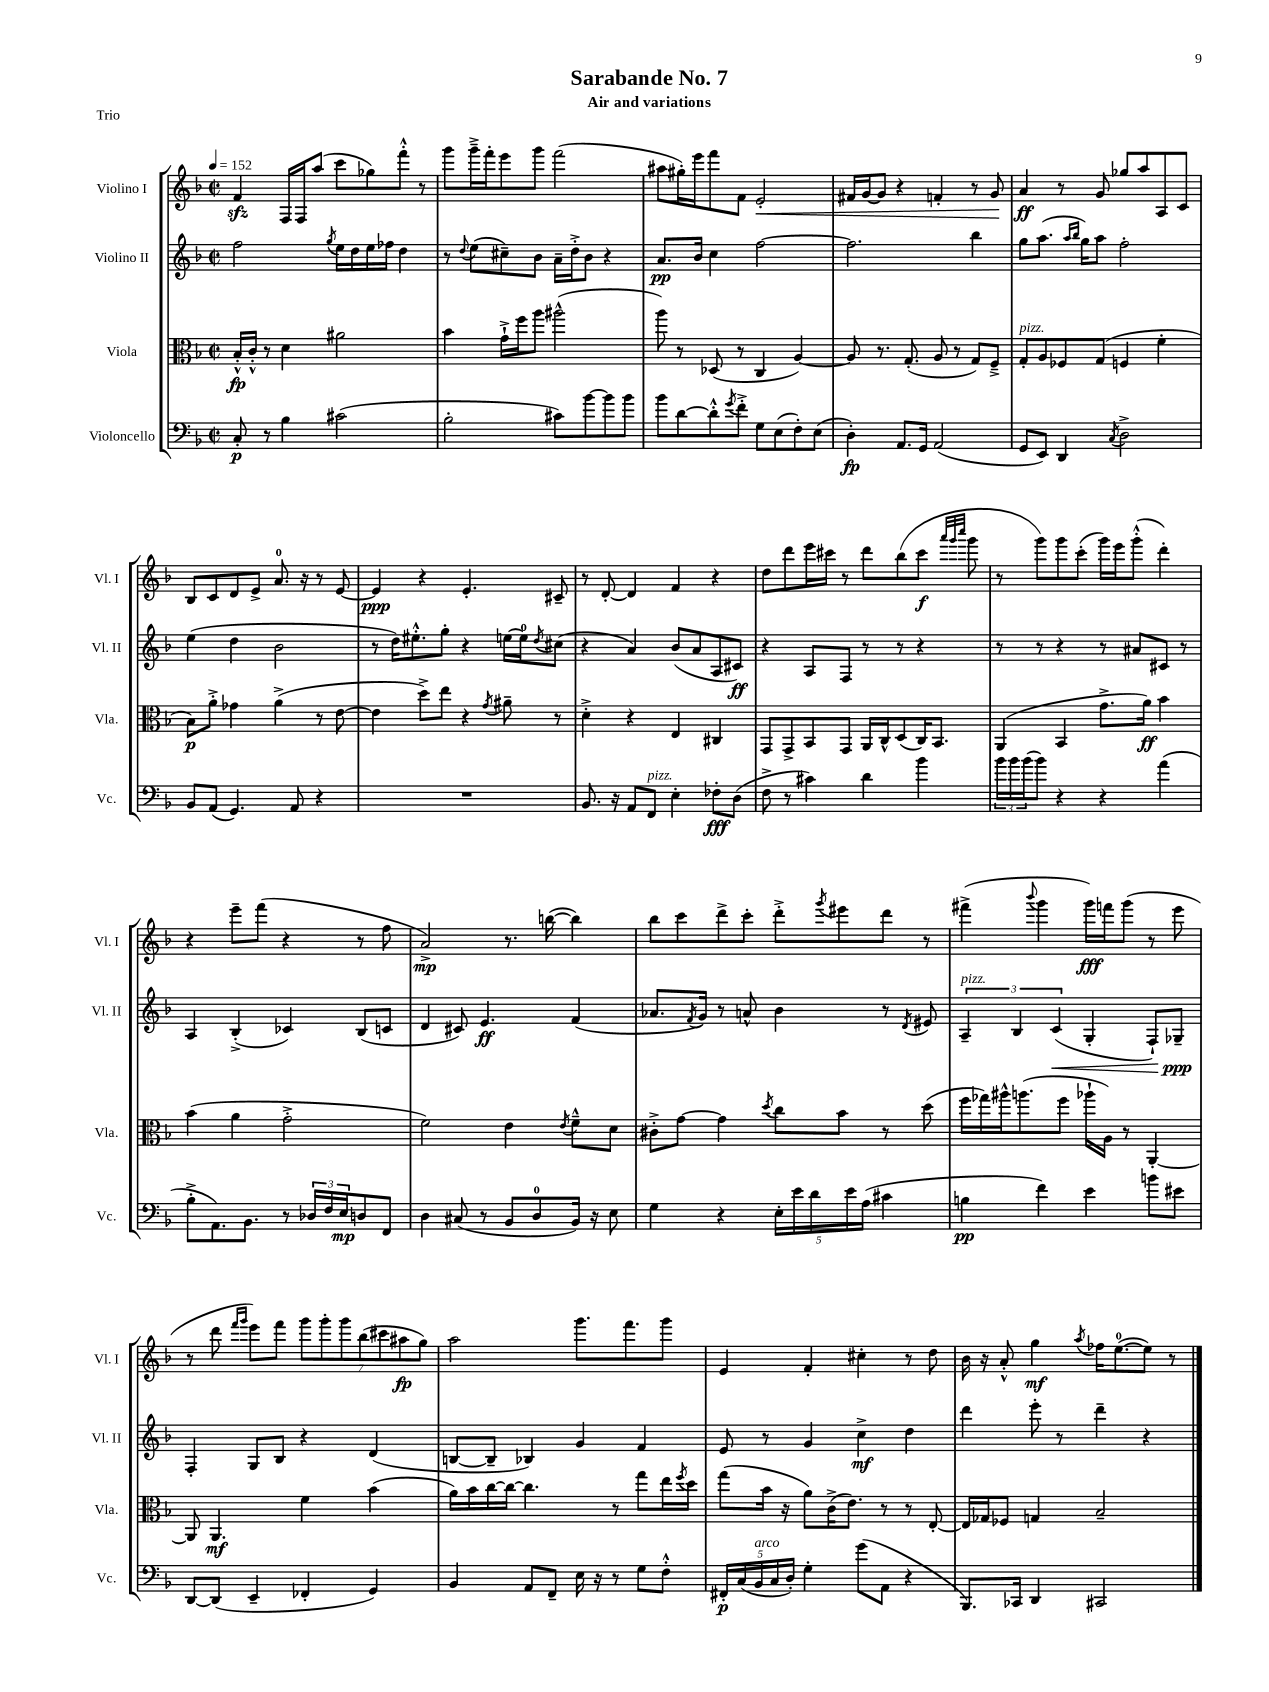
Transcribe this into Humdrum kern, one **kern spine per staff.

**kern	**kern	**kern	**kern
*staff4	*staff3	*staff2	*staff1
*clefF4	*clefC3	*clefG2	*clefG2
*k[b-]	*k[b-]	*k[b-]	*k[b-]
*M2/2	*M2/2	*M2/2	*M2/2
*met(c|)	*met(c|)	*met(c|)	*met(c|)
*MM152	*MM152	*MM152	*MM152
8C'/	16B-'^^/LL	2ff\	4f/
.	16c'^^/JJ	.	.
8r	8r	.	.
4B-\	4d\	.	16F/LL
.	.	.	16F/J
.	.	.	(8aa/J
.	.	8qgg/	.
(2c#\	2a#\	16ee\LL	8ccc\L
.	.	16dd\	.
.	.	16ee\	8gg-\)
.	.	16ff-\JJ	.
.	.	4dd\	8fff'^^\J
.	.	.	8r
=	=	=	=
2B-'\	4b-\	8r	8ggg\L
.	.	8qqdd/	.
.	.	(8ee\L	16ggg~^\L
.	.	.	16fff'\J
.	16g`^\LL	8cc#~\)	8eee\
.	16ff\J	.	.
.	8aa\J	8b-\J	8ggg\J
8c#\L)	(2aa#^^\	16a~\LL	(2fff\
.	.	16dd'^\J	.
[8b-\	.	8b-\J	.
8b-\]	.	4r	.
8b-\J	.	.	.
=	=	=	=
8b-\L	8aa\)	8.a/L	8aa#\L
[8d\	8r	.	16gg#'\L)
.	.	16b-/Jk	16eee\J
8d'^^\]	(8D-/	4cc\	8fff\
8qg/	.	.	.
8f'^\J	8r	.	8f\J
8G\L	4C/	[2ff\	2e'/
(8E\	.	.	.
8F'\)	[4A/)	.	.
(8E\J	.	.	.
=	=	=	=
4D'\)	8A/]	2.ff\]	16f#/LL
.	.	.	[16g/J
.	8.r	.	8g/]J
8.AA/L	.	.	4r
.	(8.G'/	.	.
16GG/Jk	.	.	.
(2AA/	8A/	.	4f'/
.	8r	.	.
.	8G/L)	4bb-\	8r
.	8F~^/J	.	8g/
=	=	=	=
8GG/L	8G'/L	8gg\L	4a/
8EE/J)	8A/	(8.aa\J	.
4DD/	8F-/	.	8r
.	.	16qqaa/LL	.
.	.	16qqbb-/JJ	.
.	.	16gg\LK)	.
.	(8G/J	8aa\J	8g/
8qC/	.	.	.
2D^\	4F/	2ff'\	8gg-/L
.	.	.	8aa/
.	4f'\	.	8A/
.	.	.	8c/J
=	=	=	=
8BB-/L	8B-\L)	(4ee\	8B-/L
(8AA/J	8a'^\J	.	8c/
4.GG/)	4g-\	4dd\	8d/
.	.	.	8e^/J
.	(4a^\	2b-\	8.a/
8AA/	.	.	.
.	.	.	16r
4r	8r	.	8r
.	[8e\	.	[8e/
=	=	=	=
1r	4e\]	8r	4e/]
.	.	16dd\LK)	.
.	.	8.ee#'^^\	.
.	8dd^\L)	.	4r
.	8ee\J	8gg'\J	.
.	4r	4r	4.e'/
.	8qg/	.	.
.	8a#~\	[16ee\LL	.
.	.	16ee\]J	.
.	.	8qdd/	.
.	8r	(8cc#\J	8c#~/
=	=	=	=
8.BB-/	4d'^\	4r	8r
.	.	.	[8d'/
16r	.	.	.
8AA/L	4r	4a/)	4d/]
8FF/J	.	.	.
4E'\	4E/	(8b-/L	4f/
.	.	8a/	.
8F-'\L	4C#/	8A/	4r
(8D\J	.	8c#/J)	.
=	=	=	=
8F^\	8GG/L	4r	8dd\L
8r	8GG^/	.	8ddd\
4c#\)	8BB-/	8A/L	16eee\L
.	.	.	16ccc#\JJ
.	8GG/J	8F/J	8r
4d\	16AA/LL	8r	8ddd\L
.	16C^^/J	.	.
.	(8D/	8r	(8bb-\
4b-\	16C/K)	4r	8ccc#\J
.	8.BB-/J	.	.
.	.	.	32qqaaa/LLL
.	.	.	32qqggg/
.	.	.	32qqcccc/JJJ
.	.	.	8ggg\
=	=	=	=
24b-\LL	(4AA/	8r	8r
24b-\	.	.	.
(24b-\J	.	.	.
8b-\J)	.	8r	8ggg\L)
4r	4BB-/	4r	8ggg\
.	.	.	(8ccc'\J
4r	8.g^\L	8r	16ggg\LL)
.	.	.	16eee\J
.	.	8a#/L	(8ggg'^^\J
.	16a\Jk)	.	.
(4a\	4b-\	8c#/J	4ddd'\)
.	.	8r	.
=	=	=	=
8B-'^\L	(4b-\	4A/	4r
8.AA\)	.	.	.
.	4a\	(4B-'^/	8eee~\L
8.BB-\J	.	.	.
.	.	.	(8fff\J
8r	2g'^\	4c-/)	4r
24D-/LL	.	.	.
24F/	.	.	.
24E/J	.	.	.
8D/	.	(8B-/L	8r
8FF/J	.	8c/J	8ff\
=	=	=	=
4D\	2f\)	4d/	2a^/)
(8C#/	.	8c#/)	.
8r	.	4.e/	.
8BB-/L	4e\	.	8.r
8D/	.	.	.
.	.	.	([16bb\
.	8qe/	.	.
16BB-/Jk)	8f~^^\L	(4f/	4bb\])
16r	.	.	.
8E\	8d\J	.	.
=	=	=	=
4G\	8c#'^\L	8.a-/L	8bb-\L
.	[8g\J	.	8ccc\
.	.	8qf/	.
.	.	16g/Jk)	.
4r	4g\]	8r	8ddd^\
.	.	8a^^/	8ccc'\J
.	8qdd/	.	.
20E'\LL	8cc\L	4b-\	8ddd'^\L
20e\	.	.	.
20d\	.	.	.
.	.	.	8qggg/
.	8b-\J	.	8eee#\
20e\	.	.	.
(20A\JJ	.	.	.
4c#\	8r	8r	8ddd\J
.	.	8qd/	.
.	(8dd\	8e#/	8r
=	=	=	=
4B\	16ff\LL	6A~/	(4fff#^\
.	16gg-\)	.	.
.	16aa#^^\J	.	.
.	.	6B-/	.
.	(8.aa\	.	.
.	.	.	8qqbbb-/
4f\)	.	.	4ggg\
.	.	(6c/	.
.	8ff\J	.	.
4e\	16aa-`\LL	4G'/	16ggg\LL)
.	16A\JJ)	.	16fff\J
.	8r	.	(8ggg\J
8b\L	[4AA'/	8F`/L)	8r
8e#\J	.	8G-~/J	8eee\
=	=	=	=
[8DD/L	8AA/]	4F'/	8r
(8DD/]J	4.AA/	.	8ddd\
.	.	.	16qqfff/LL
.	.	.	16qqggg/JJ
4EE~/	.	8G/L	8eee\L)
.	.	8B-/J	8fff\J
4FF-'/	4f\	4r	14ggg\L
.	.	.	14ggg'\
.	.	.	14ggg\
.	.	.	(14bb-\
4GG/)	(4b-\	(4d/	.
.	.	.	14ccc#\
.	.	.	14aa#\
.	.	.	14gg\J)
=	=	=	=
4BB-/	16a\LL)	[8B/L	2aa\
.	16b-\	.	.
.	[16cc\	8B~/]J	.
.	16cc\_JJ	.	.
8AA/L	4.cc\]	4B-/)	.
8FF~/J	.	.	.
16E\	.	4g/	8.ggg\L
16r	.	.	.
8r	8r	.	.
.	.	.	8.fff\
8G\L	8gg\L	4f/	.
8F'^^\J	16ee\L	.	8ggg\J
.	8qff/	.	.
.	16dd\JJ	.	.
=	=	=	=
20FF#'/LL	(8gg\L	8e/	4e/
(20C/	.	.	.
20BB-/	.	.	.
.	16b-\Jk	8r	.
20C/	.	.	.
.	16r	.	.
20D'/JJ)	.	.	.
4G'\	8a\L)	4g/	4f'/
.	(16c^\K	.	.
.	8.e\J)	.	.
(8g\L	.	4cc^\	4cc#'\
8AA\J	8r	.	.
4r	8r	4dd\	8r
.	[8E'/	.	8dd\
=	=	=	=
8.BBB-/L)	16E/]LL	4ddd\	16b-\
.	16G-/J	.	16r
.	8F-/J	.	8a'^^/
16CC-/Jk	.	.	.
4DD/	4G/	8eee'\	4gg\
.	.	8r	.
.	.	.	8qaa/
2CC#/	2B-~/	4ddd~\	16ff-\LK
.	.	.	([8.ee\
.	.	4r	8ee\]J)
.	.	.	8r
==	==	==	==
*-	*-	*-	*-
